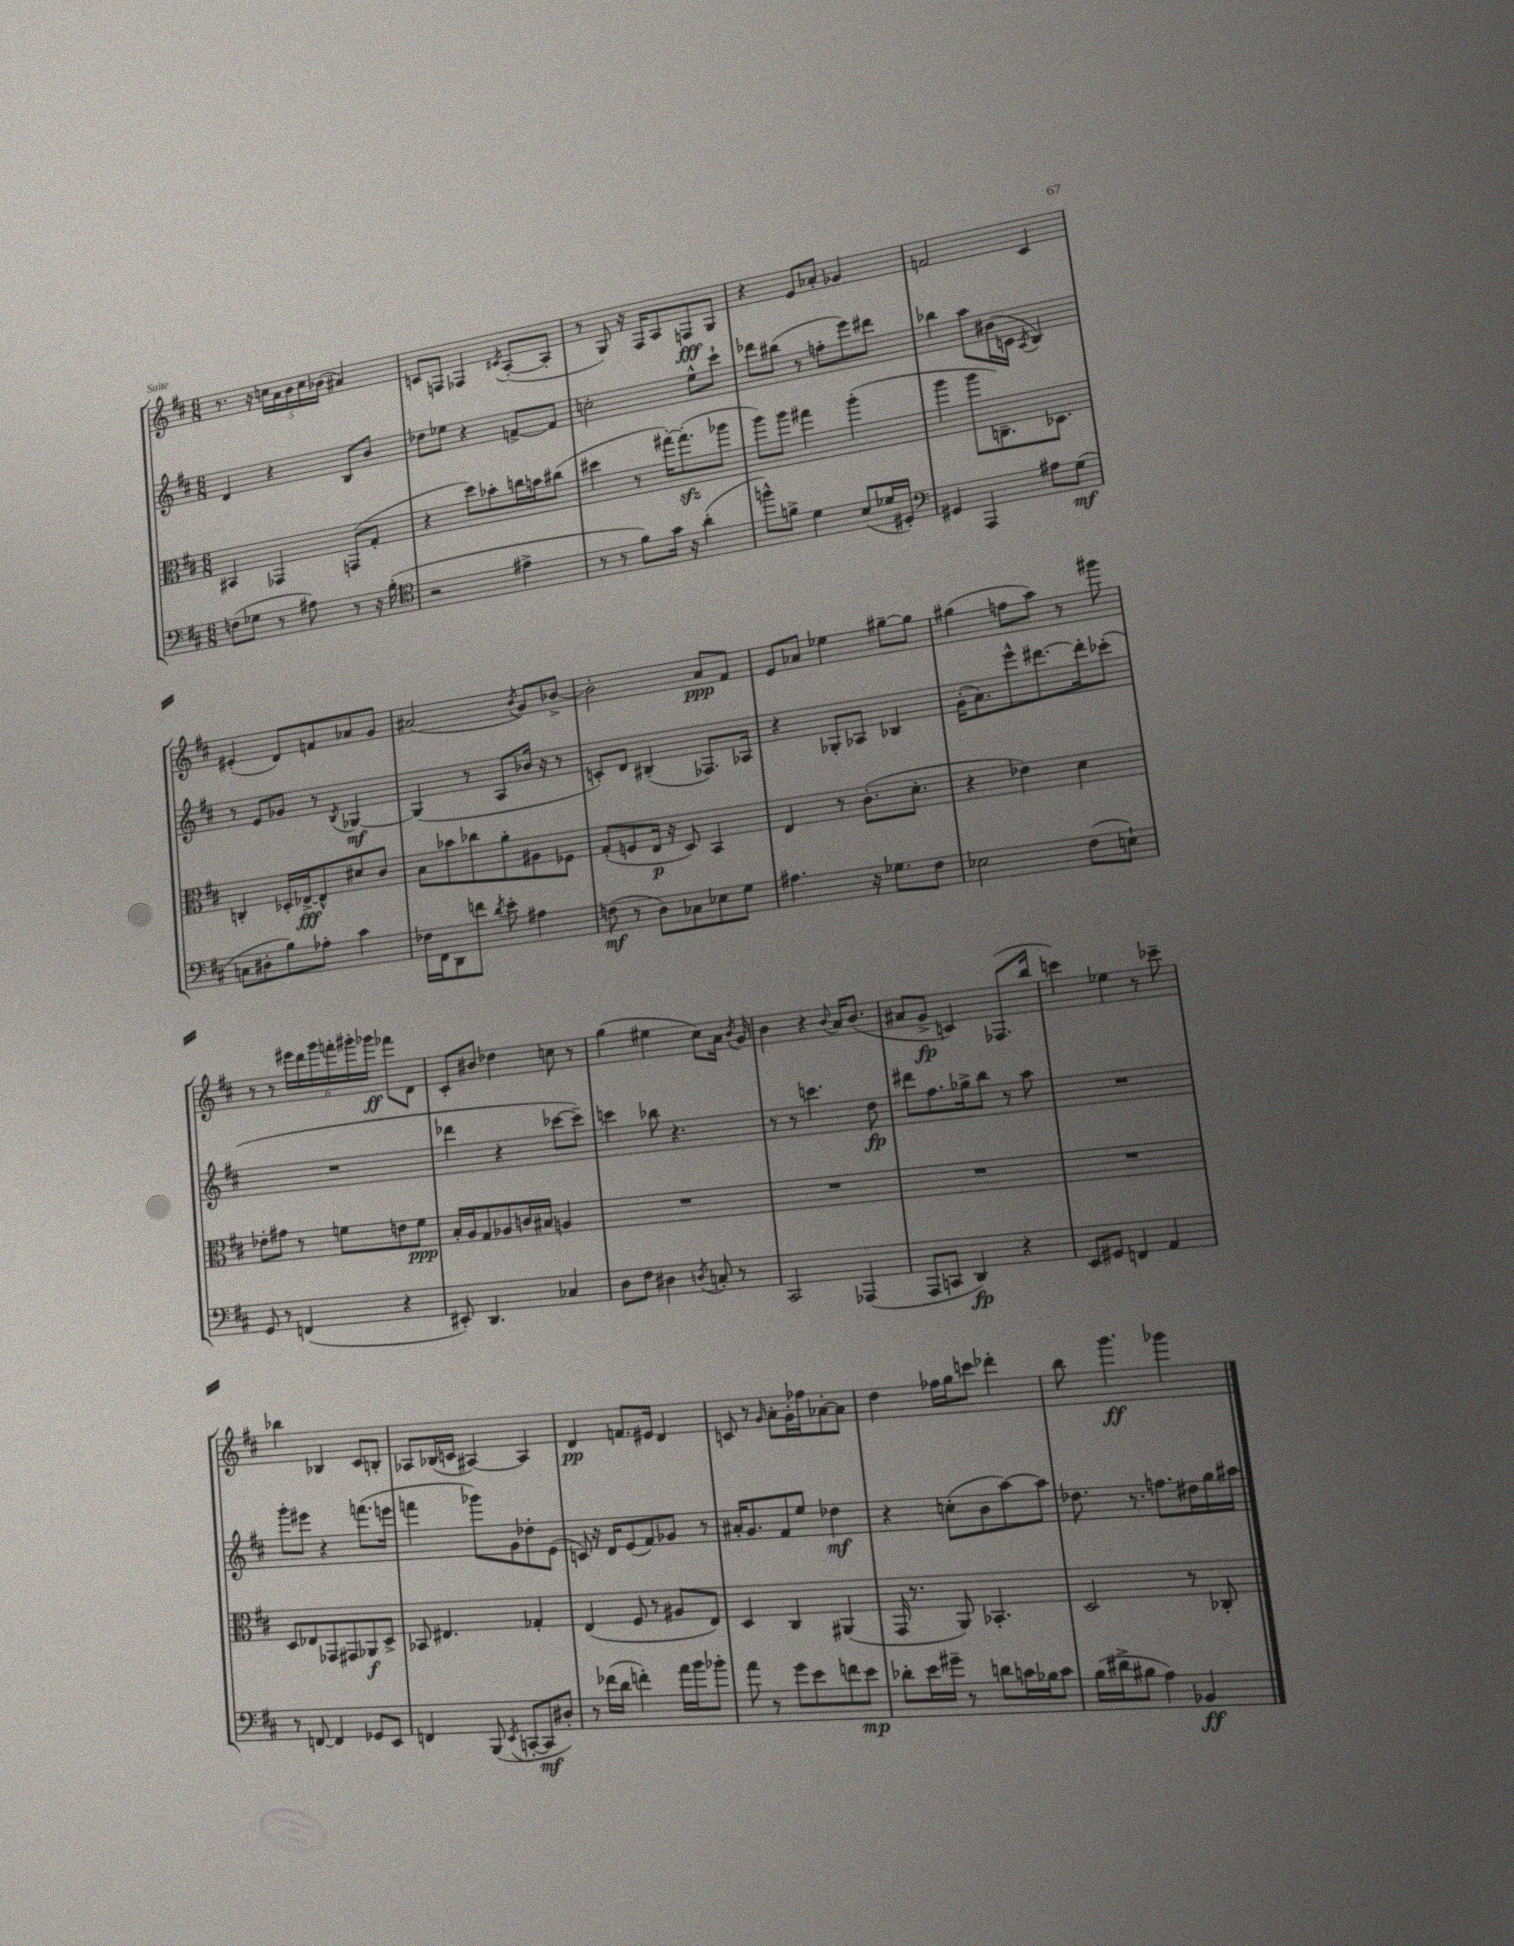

**kern	**dynam	**kern	**dynam	**kern	**dynam	**kern	**dynam
*part4	*part4	*part3	*part3	*part2	*part2	*part1	*part1
*staff4	*staff4	*staff3	*staff3	*staff2	*staff2	*staff1	*staff1
*clefF4	*	*clefC3	*	*clefG2	*	*clefG2	*
*k[f#c#]	*	*k[f#c#]	*	*k[f#c#]	*	*k[f#c#]	*
*M6/8	*	*M6/8	*	*M6/8	*	*M6/8	*
=93	=93	=93	=93	=93	=93	=93	=93
(8Fn\L	.	4BB#X/	.	4d/	.	8.r	.
8G-X\J	.	.	.	.	.	.	.
.	.	.	.	.	.	16r	.
8r	.	4GG-X/	.	4r	.	20ccn\LL	.
.	.	.	.	.	.	20a\	.
.	.	.	.	.	.	20b\	.
8A#X\)	.	.	.	.	.	.	.
.	.	.	.	.	.	20cc\	.
.	.	.	.	.	.	(20b-X\JJ	.
8r	.	(8GGn/L	.	8B/L	.	4a#X/)	.
16r	.	8G'/J	.	8b/J	.	.	.
(16B'\	.	.	.	.	.	.	.
=94	=94	=94	=94	=94	=94	=94	=94
*clefC4	*	*	*	*	*	*	*
2r	.	4r	.	8dd-X\L	.	8cn/L	.
.	.	.	.	8ee-X\J	.	8Fn/J	.
.	.	8dd\L)	.	4r	.	4F-X/	.
.	.	8b-X'\	.	.	.	.	.
.	.	.	.	.	.	8qc#X/	.
4e#X^\	.	16ccn\L	.	[8fn^/L	.	([8A'/L	.
.	.	16bn\J	.	.	.	.	.
.	.	(8cc#X\J	.	8f/J]	.	8A'/J]	.
=95	=95	=95	=95	=95	=95	=95	=95
8r	.	4dd#X\	.	2ccn'\	.	8r	.
8r	.	.	.	.	.	8G/)	.
8f#\L)	.	8r	.	.	.	16r	.
.	.	.	.	.	.	16F#/KL	.
16g\Jk	.	[16gg#X'\KL)	.	.	.	8A/	.
16r	.	(8.gg#zz'\]	.	.	.	.	.
(4a'\	.	.	.	8ee^^\L	.	8Fn/	fff
.	.	8aa-X\J	.	8ccc#`\J	.	8G/J	.
=96	=96	=96	=96	=96	=96	=96	=96
8ffn^^\L)	.	8aa\L)	.	8ddd-X\L	.	4r	.
8fn^\J	.	8aa\J	.	(8bb#X\J	.	.	.
4d\	.	4gg#X\	.	8r	.	8e/L	.
.	.	.	.	8ffn'\L	.	8a-X'/J	.
(8B/L	.	(4aa'\	.	8eee\)	.	4g-X/	.
16d-X/L	.	.	.	8ddd#X\J	.	.	.
16D#X'/JJ)	.	.	.	.	.	.	.
=97	=97	=97	=97	=97	=97	=97	=97
*clefF4	*	*	*	*	*	*	*
4GG#X/	.	4aa\	.	4bb-X\	.	2fn/	.
4AAA/	.	8aa\L	.	8aa\L	.	.	.
.	.	8.Cn~\)	.	(16b#X\L	.	.	.
.	.	.	.	16cn\JJ	.	.	.
.	.	.	.	8qA/	.	.	.
8A#X\L	.	.	.	4B/)	.	4c#/	.
.	.	8.D-X\J	.	.	.	.	.
(8G\J	mf	.	.	.	.	.	.
!!LO:LB:g=z
=98	=98	=98	=98	=98	=98	=98	=98
8Cn\L	.	4Cn'/	.	8r	.	(4e#X'/	.
8D#X'\	.	.	.	8e/L	.	.	.
8B\)	.	16D-X'/LL	.	8g-X/J	.	8d/L)	.
.	.	[16E-X^/J	fff	.	.	.	.
8A-X'\J	.	8E-^^/]	.	8r	.	8fn/	.
.	.	.	.	8qB/	.	.	.
4c#\	.	8d#X/	.	[4G-X/	mf	8a-X/	.
.	.	8c#/J	.	.	.	8g/J	.
=99	=99	=99	=99	=99	=99	=99	=99
16F-X\LL	.	8B\L	.	(4G-/]	.	(2a#X/	.
16FF#\J	.	.	.	.	.	.	.
8DD\	.	8b-X\	.	.	.	.	.
8fn\J	.	8cc-X\	.	8r	.	.	.
8qd/	.	.	.	.	.	.	.
8e'\	.	8a'\	.	8A/L	.	.	.
.	.	.	.	.	.	8qb/	.
4A#X\	.	8A#X\	.	16b-X/Jk	.	8g/L)	.
.	.	.	.	16r	.	.	.
.	.	8F-X\J	.	8r	.	[8b-X^/J	.
=100	=100	=100	=100	=100	=100	=100	=100
(8Fn\	mf	(8G'/L	.	8cn'/L)	.	2b-'\]	.
8r	.	8Fn/	.	8d/J	.	.	.
8D\L)	.	16E/Jk	p	(4B#X'/	.	.	.
.	.	16r	.	.	.	.	.
8C-X\	.	8D/)	.	.	.	.	.
8E-X\	.	4BB/	.	8.F-X/L)	.	8a/L	ppp
8G\J	.	.	.	.	.	8f#/J	.
.	.	.	.	16A-X/Jk	.	.	.
=101	=101	=101	=101	=101	=101	=101	=101
4.A#X\	.	4E/	.	4r	.	8e/L	.
.	.	.	.	.	.	8a-X/J	.
.	.	8r	.	8G-X'/L	.	4ee-X\	.
16r	.	(8.c#'\L	.	8A-X/J	.	.	.
8.G-X\L	.	.	.	.	.	.	.
.	.	.	.	4B-X/	.	[8gg#X~\L	.
.	.	8.d'\J	.	.	.	.	.
8F#\J	.	.	.	.	.	8gg#\J]	.
=102	=102	=102	=102	=102	=102	=102	=102
2E-X\	.	4r	.	(16g'\KL	.	(4gg#X\	.
.	.	.	.	8.a\)	.	.	.
.	.	4e-X\)	.	8eee^^\	.	8ffn\L	.
.	.	.	.	[8.ddd#X\	.	8aa\J)	.
(8F#\L	.	4d\	.	.	.	8r	.
.	.	.	.	16ddd#'\k]	.	.	.
8En`\J)	.	.	.	(8ccc-X'\J	.	8ggg#X\	.
!!LO:LB:g=z
=103	=103	=103	=103	=103	=103	=103	=103
8GG/	.	8e-X'\L	.	2.r	.	8r	.
8r	.	8g#X\J	.	.	.	8r	.
(4FFn/	.	8r	.	.	.	24eee#X\LL	.
.	.	.	.	.	.	24ddd\	.
.	.	.	.	.	.	24ggg\	.
.	.	8fn\L	.	.	.	24fffn'\	.
.	.	.	.	.	.	24ggg#X'\	.
.	.	.	.	.	.	24ggg-X\JJ	ff
4r	.	8en\	.	.	.	8fff-X\L	.
.	.	8f\J	ppp	.	.	8d\J	.
=104	=104	=104	=104	=104	=104	=104	=104
8EE#X'/)	.	16B'/LL	.	4ddd-X\	.	8c#'/L	.
.	.	16A/J	.	.	.	.	.
4.DD/	.	8G/	.	.	.	8b#X/J	.
.	.	8A-X/	.	4r	.	4dd-X\	.
.	.	16cn/L	.	.	.	.	.
.	.	16B#X/JJ	.	.	.	.	.
4C-X/	.	4An/	.	[8ccc-X\L	.	8ccn\	.
.	.	.	.	8ccc-~\J])	.	8r	.
=105	=105	=105	=105	=105	=105	=105	=105
8D\L	.	2.r	.	4cccn\	.	(4gg\	.
8F#\J	.	.	.	.	.	.	.
4D#X\	.	.	.	8bb-X\	.	4ee#X\	.
.	.	.	.	4.r	.	.	.
8qDn/	.	.	.	.	.	.	.
8Cn'/	.	.	.	.	.	8cc#\L)	.
8r	.	.	.	.	.	16a\Jk	.
.	.	.	.	.	.	8qb/	.
.	.	.	.	.	.	16g/	.
=106	=106	=106	=106	=106	=106	=106	=106
2CC#/	.	2.r	.	8r	.	4b\	.
.	.	.	.	8r	.	.	.
.	.	.	.	4.cccn\	.	4r	.
.	.	.	.	.	.	8qqb/	.
(4AAA-X/	.	.	.	.	.	16a/KL	.
.	.	.	.	.	.	(8.b/J	.
.	.	.	.	8dd\	fp	.	.
=107	=107	=107	=107	=107	=107	=107	=107
8AAA/L	.	2.r	.	8ddd#X\L	.	8a#X/L	.
8CCn/J	.	.	.	8.ff#\	.	8g^/J	fp
4DD/)	fp	.	.	.	.	4cn/)	.
.	.	.	.	16gg-X^\k	.	.	.
.	.	.	.	8bb\J	.	.	.
4r	.	.	.	8r	.	(8.F-X/L	.
.	.	.	.	8aa\	.	.	.
.	.	.	.	.	.	16bb/Jk	.
=108	=108	=108	=108	=108	=108	=108	=108
8EE/L	.	2.r	.	2.r	.	4cccn\)	.
8GG#X/J	.	.	.	.	.	.	.
4FFn/	.	.	.	.	.	4ee-X\	.
4AA/	.	.	.	.	.	8r	.
.	.	.	.	.	.	8ccc-X~\	.
!!LO:LB:g=z
=109	=109	=109	=109	=109	=109	=109	=109
8r	.	8D/L	.	8ggg'\L	.	4bb-X\	.
[8FFn/	.	8E-X/	.	8eee#X\J	.	.	.
4FF/]	.	8GG-X/	.	4r	.	4B-X/	.
.	.	8GG#X/	.	.	.	.	.
8GG-X/L	.	8AA-X/	f	(8.fffn\L	.	8c#/L	.
8EE/J	.	8D^/J	.	.	.	8Bn'/J	.
.	.	.	.	16eeen\Jk	.	.	.
=110	=110	=110	=110	=110	=110	=110	=110
4FFn/	.	8BB-X/	.	4fffn\	.	8A-X/L	.
.	.	4.E#X/	.	.	.	(16B-X/L	.
.	.	.	.	.	.	16cn/JJ	.
(8BBB/	.	.	.	8ggg-X\L)	.	[4A#X/)	.
8qEE/	.	.	.	.	.	.	.
[8CCn'/L	.	.	.	8g\	.	.	.
8CC/]	mf	4G-X'/	.	8dd-X'\	.	4A#/]	.
8D#X'/J)	.	.	.	(8e\J	.	.	.
=111	=111	=111	=111	=111	=111	=111	=111
8r	.	(4E/	.	8cn/)	.	4d/	pp
(16f-X\LL	.	.	.	16r	.	.	.
16d\JJ	.	.	.	16d/KL	.	.	.
4fn'\)	.	8F#/	.	(8e/	.	8.fn/L	.
.	.	8r	.	8f#/)	.	.	.
.	.	.	.	.	.	16e#X/Jk	.
16a\LL	.	8A#X/L	.	8g-X/J	.	4d/	.
16b\J	.	.	.	.	.	.	.
8b-X'\J	.	8E/J)	.	8r	.	.	.
=112	=112	=112	=112	=112	=112	=112	=112
8a\	.	4D/	.	16a#X'/KL	.	8cn/	.
.	.	.	.	8.g/	.	.	.
8r	.	.	.	.	.	8r	.
.	.	.	.	.	.	16qqg/	.
8g\L	.	4C#/	.	8f#/	.	8a'\L	.
8e\	.	.	.	8ee/J	.	16g'\L	.
.	.	.	.	.	.	16ff-X\J	.
8fn\	.	(4AA#X/	.	4dd-X\	mf	[8a-X'\	.
8e\J	mp	.	.	.	.	8a-\J]	.
=113	=113	=113	=113	=113	=113	=113	=113
8d-X'\L	.	16GG/	.	4r	.	4dd\	.
.	.	8.r	.	.	.	.	.
16e\L	.	.	.	.	.	.	.
16g#X~\JJ	.	.	.	.	.	.	.
8r	.	8AA/)	.	(8ccn'\L	.	16ff-X\LL	.
.	.	.	.	.	.	16gg\J	.
8dn\L	.	4.BB-X'/	.	8b\	.	8cccn\J	.
16cn\L	.	.	.	[8aa\)	.	4ddd-X'\	.
16B-X\J	.	.	.	.	.	.	.
8c\J	.	.	.	8aa\J]	.	.	.
=114	=114	=114	=114	=114	=114	=114	=114
(16B\LL	.	2D/	.	8.dd-X\	.	8bb\	.
16d#X^\J	.	.	.	.	.	.	.
8B#X\J	.	.	.	.	.	4.ggg\	ff
.	.	.	.	8.r	.	.	.
4A\)	.	.	.	.	.	.	.
.	.	.	.	8.ffn\L	.	.	.
4BB-X/	ff	8r	.	.	.	4ggg-X\	.
.	.	.	.	16dd#X\L	.	.	.
.	.	8C-X'/	.	16gg\	.	.	.
.	.	.	.	16aa#X\JJ	.	.	.
==	==	==	==	==	==	==	==
*-	*-	*-	*-	*-	*-	*-	*-
